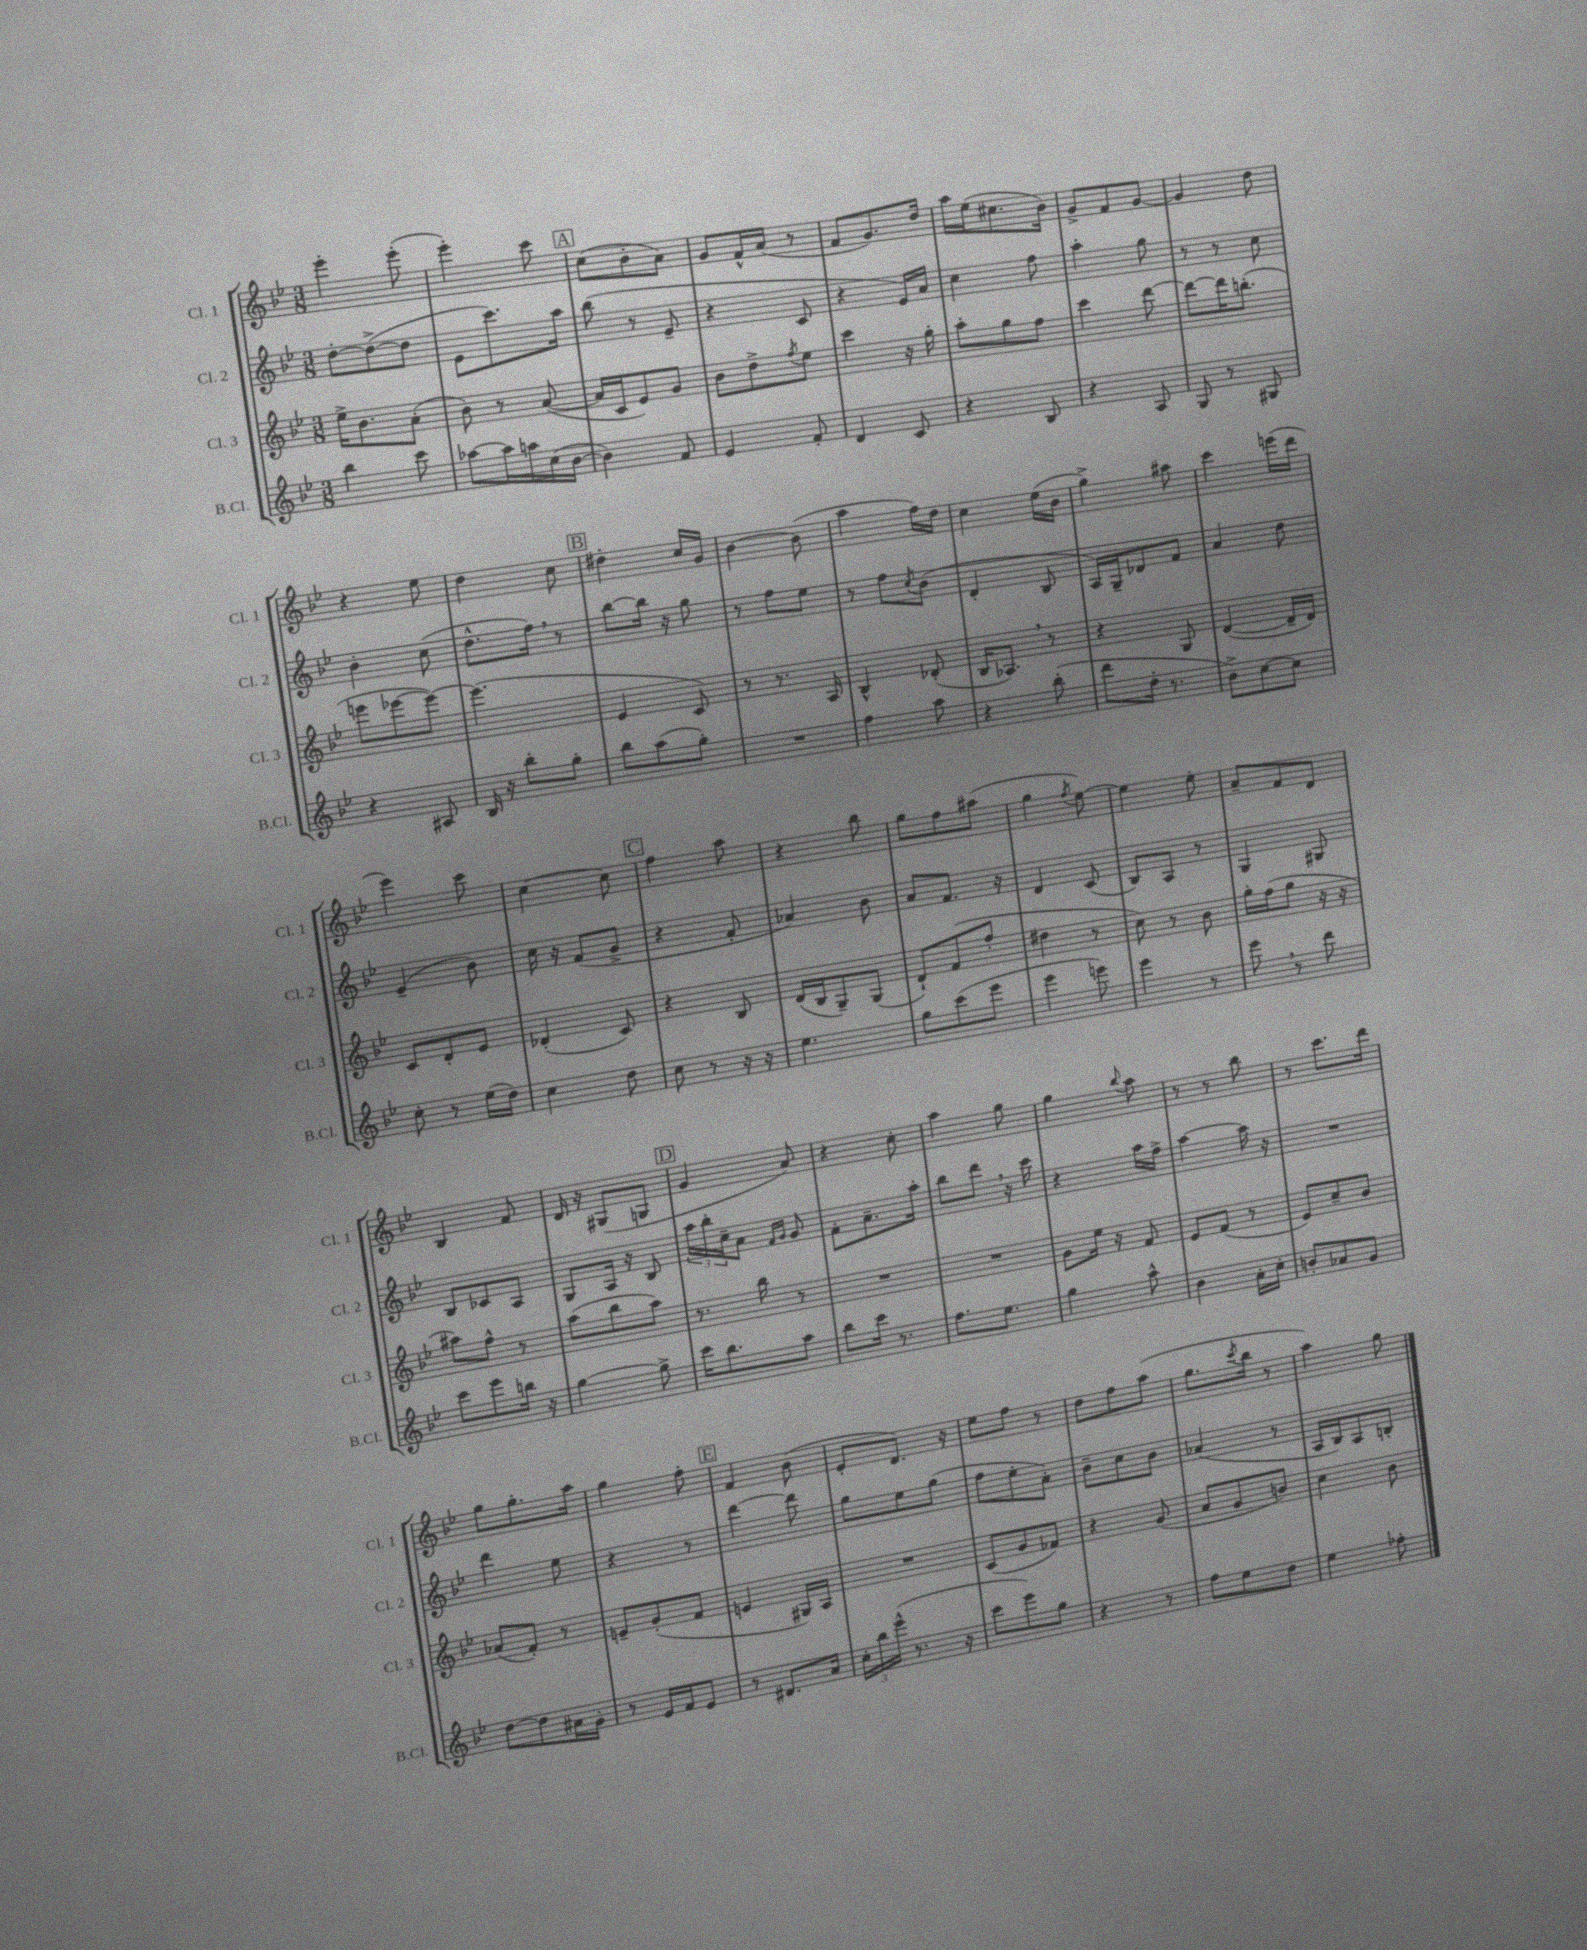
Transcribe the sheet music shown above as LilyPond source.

<<
\new StaffGroup <<
\new Staff = "s0" \with { instrumentName = "Cl. 1" shortInstrumentName = "Cl. 1" } {
    \clef treble \key bes \major \numericTimeSignature \time 3/8
    ees'''4-. ees'''8-.( |
    ees'''4-.) c'''8 |
    \mark \markup { \box "A" } c''8( bes'8-. a'8) |
    g'8 f'16-^ a'16( r8 |
    f'8 g'8.) d''16 |
    a''16 ees''16( cis''8. bes'16) |
    g'8-> f'8 g'8~ |
    g'4 d''8 |
    r4 ees''8 |
    d''4 c''8 |
    \mark \markup { \box "B" } dis''4-. c''16 g'16 |
    bes'4~ bes'8( |
    a''4 f''16) d''16 |
    c''4 ees''16( bes'16 |
    g''4->) ais''8 |
    c'''4 e'''16( d'''16 |
    ees'''4) c'''8 |
    c''4~ c''8 |
    \mark \markup { \box "C" } f''4 a''8 |
    r4 bes''8 |
    g''8 f''8 ais''8( |
    g''4 \acciaccatura { f''8 } ees''8~) |
    ees''4 ees''8-. |
    a'8-- f'8 d'8 |
    bes4 f'8 |
    d'16 r16 gis8( g8 |
    \mark \markup { \box "D" } g'4 a'8) |
    r4 c''8-. |
    a''4 g''8 |
    g''4 \appoggiatura { bes''8 } a''8 |
    r8 r8 bes''8 |
    r8 c'''8. d'''16 |
    g''8 g''8.-. a''16 |
    g''4 f''8-. |
    \mark \markup { \box "E" } f'4 bes'8( |
    ees'8-. d'8.) r16 |
    ees''8 f''8 r8 |
    d''8 f''8 a''8( |
    g''8. \acciaccatura { c'''8 } bes''16 r8 |
    a''4) g''8 \bar "|." |
}
\new Staff = "s1" \with { instrumentName = "Cl. 2" shortInstrumentName = "Cl. 2" } {
    \clef treble \key bes \major \numericTimeSignature \time 3/8
    d''8~-. d''8~->( d''8 |
    ees'8 c'''8.) a''16 |
    \mark \markup { \box "A" } bes''8( r8 ees'8-- |
    r4 c'8 |
    r4 ees'16) a'16 |
    c''4 f''8 |
    a''4-. g''8 |
    r8 r8 c''8 |
    bes'4-. c''8( |
    d''8.-^ f''16) \breathe r8 |
    \mark \markup { \box "B" } bes''8~ bes''16 r16 g''8 |
    r8 f''8 ees''8 |
    r8 f''8 \acciaccatura { c''8 } bes'8( |
    d'4-. bes8 |
    a16) g16-- des'8 f'8 |
    a'4 d''8 |
    ees'4--( bes'8) |
    c''16 r16 f'8( g'8-> |
    \mark \markup { \box "C" } r4 f'8-. |
    aes'4) bes'8 |
    a'8 f'8. r16 |
    d'4 c'8( |
    bes8) a8 r8 |
    g4 gis8 |
    bes8 ces'8 a8 |
    g8 a16 r16 bes8 |
    \mark \markup { \box "D" } \tuplet 3/2 { a''16 bes''16-. c''16-- } a'8 \grace { f'16 g'16 } g'8 |
    f'8-. a'8.-- a''16-. |
    bes''8 d'''8 \breathe r16 c'''16 |
    r4 a''16 f''16-> |
    a''4~ a''16 r16 |
    R4. |
    d'''4 ees''8 |
    r4 r8 |
    \mark \markup { \box "E" } d'''4~ d'''8 |
    g''8 ees''8 g''8( |
    f''8 ees''8-. a'8-.) |
    bes'8-- c''8 bes'8 |
    aes'4( r8 |
    a16 bes16) a8 b8-. \bar "|." |
}
\new Staff = "s2" \with { instrumentName = "Cl. 3" shortInstrumentName = "Cl. 3" } {
    \clef treble \key bes \major \numericTimeSignature \time 3/8
    ees''16-> bes'8. a'8-.( |
    bes'8) r8 a'8~( |
    \mark \markup { \box "A" } a'16 c'16 ees'8) g'8 |
    bes'8 d''8-> \acciaccatura { f''8 } ees''8 |
    c'''4 r16 g''16-. |
    a''8-. g''8 f''8 |
    c'''4 d'''8~ |
    d'''8~ d'''16 b''8.-.( |
    e'''8 ees'''8~ ees'''8~) |
    ees'''4.( |
    \mark \markup { \box "B" } ees'4 c'8) |
    r8 r8. a16 |
    bes4-^ des'8-.( |
    bes16 aes8.) \breathe r8 |
    r4 g8 |
    d'4~( d'16-- d'16) |
    c'8 d'8-. ees'8 |
    des'4-.( c'8) |
    \mark \markup { \box "C" } r4 bes8 |
    d'16( bes16 g8--) g8( |
    d'8-!) f'8( f''8-. |
    dis''4 r8 |
    c''8) r8 bes'8 |
    g''16-. f''16( g''8 r16 r16 |
    ais''8) f''8-^ r8 |
    a''8( bes''8 a''8) |
    \mark \markup { \box "D" } r8. bes''16 r8 |
    R4. |
    R4. |
    g'8 ees''16 r16 f'8 |
    ees'8 f'8( r8 |
    ees'8) c''8-- bes'8 |
    aes'8( f'8-.) r8 |
    e'8-- g'8-.( f'8 |
    \mark \markup { \box "E" } e'4 gis16) a16 |
    R4. |
    c'8( g'8 fes'8) |
    r4 g'8( |
    a'8 g'8 b'8) |
    c''4 bes'8 \bar "|." |
}
\new Staff = "s3" \with { instrumentName = "B.Cl." shortInstrumentName = "B.Cl." } {
    \clef treble \key bes \major \numericTimeSignature \time 3/8
    bes''4 c'''8 |
    aes''8~ aes''16 a''16 c''16( bes'16~ |
    \mark \markup { \box "A" } bes'4) f'8 |
    ees'4 f'8-. |
    d'4 c'8 |
    r4 bes8 |
    r4 a8 |
    g8 r8 gis8 |
    r4 ais8 |
    bes16 r16 bes''8-. g''8-. |
    \mark \markup { \box "B" } bes''8 a''8( g''8-.) |
    R4. |
    f''4 a''8 |
    r4 bes''8-.( |
    d'''8 d''16-. r8. |
    bes'8->) c''8~ c''8 |
    c''8-. r8 ees''16( d''16) |
    c''4 d''8 |
    \mark \markup { \box "C" } c''8 r8 r16 r16 |
    ees''4. |
    g''8 c'''8( ees'''8 |
    ees'''4 e'''8) |
    ees'''4 r8 |
    ees'''8 \breathe r8 d'''8 |
    c'''8 ees'''8 b''16 r16 |
    g''4~ g''8-> |
    \mark \markup { \box "D" } c'''16 bes''8. a''8 |
    bes''8 c'''16 r8. |
    f''8. ees''8. |
    g''4 a''8-^ |
    bes'4 a'16-. c''16-. |
    b'8-. aes'8 g'8 |
    d''8~ d''8 ais'16 g'16-. |
    r8 ees'16 f'16 ees'8 |
    \mark \markup { \box "E" } r8 dis'8. a'16 |
    \tuplet 3/2 { c''16-. bes''16 ees'''16-^( } r8. r16 |
    c'''8 ees'''8) g''8 |
    r4 r8 |
    f''8 ees''8 d''8 |
    ees''4 fes''8-. \bar "|." |
}
>>
>>
\layout { \context { \Score \remove "Bar_number_engraver" } }
